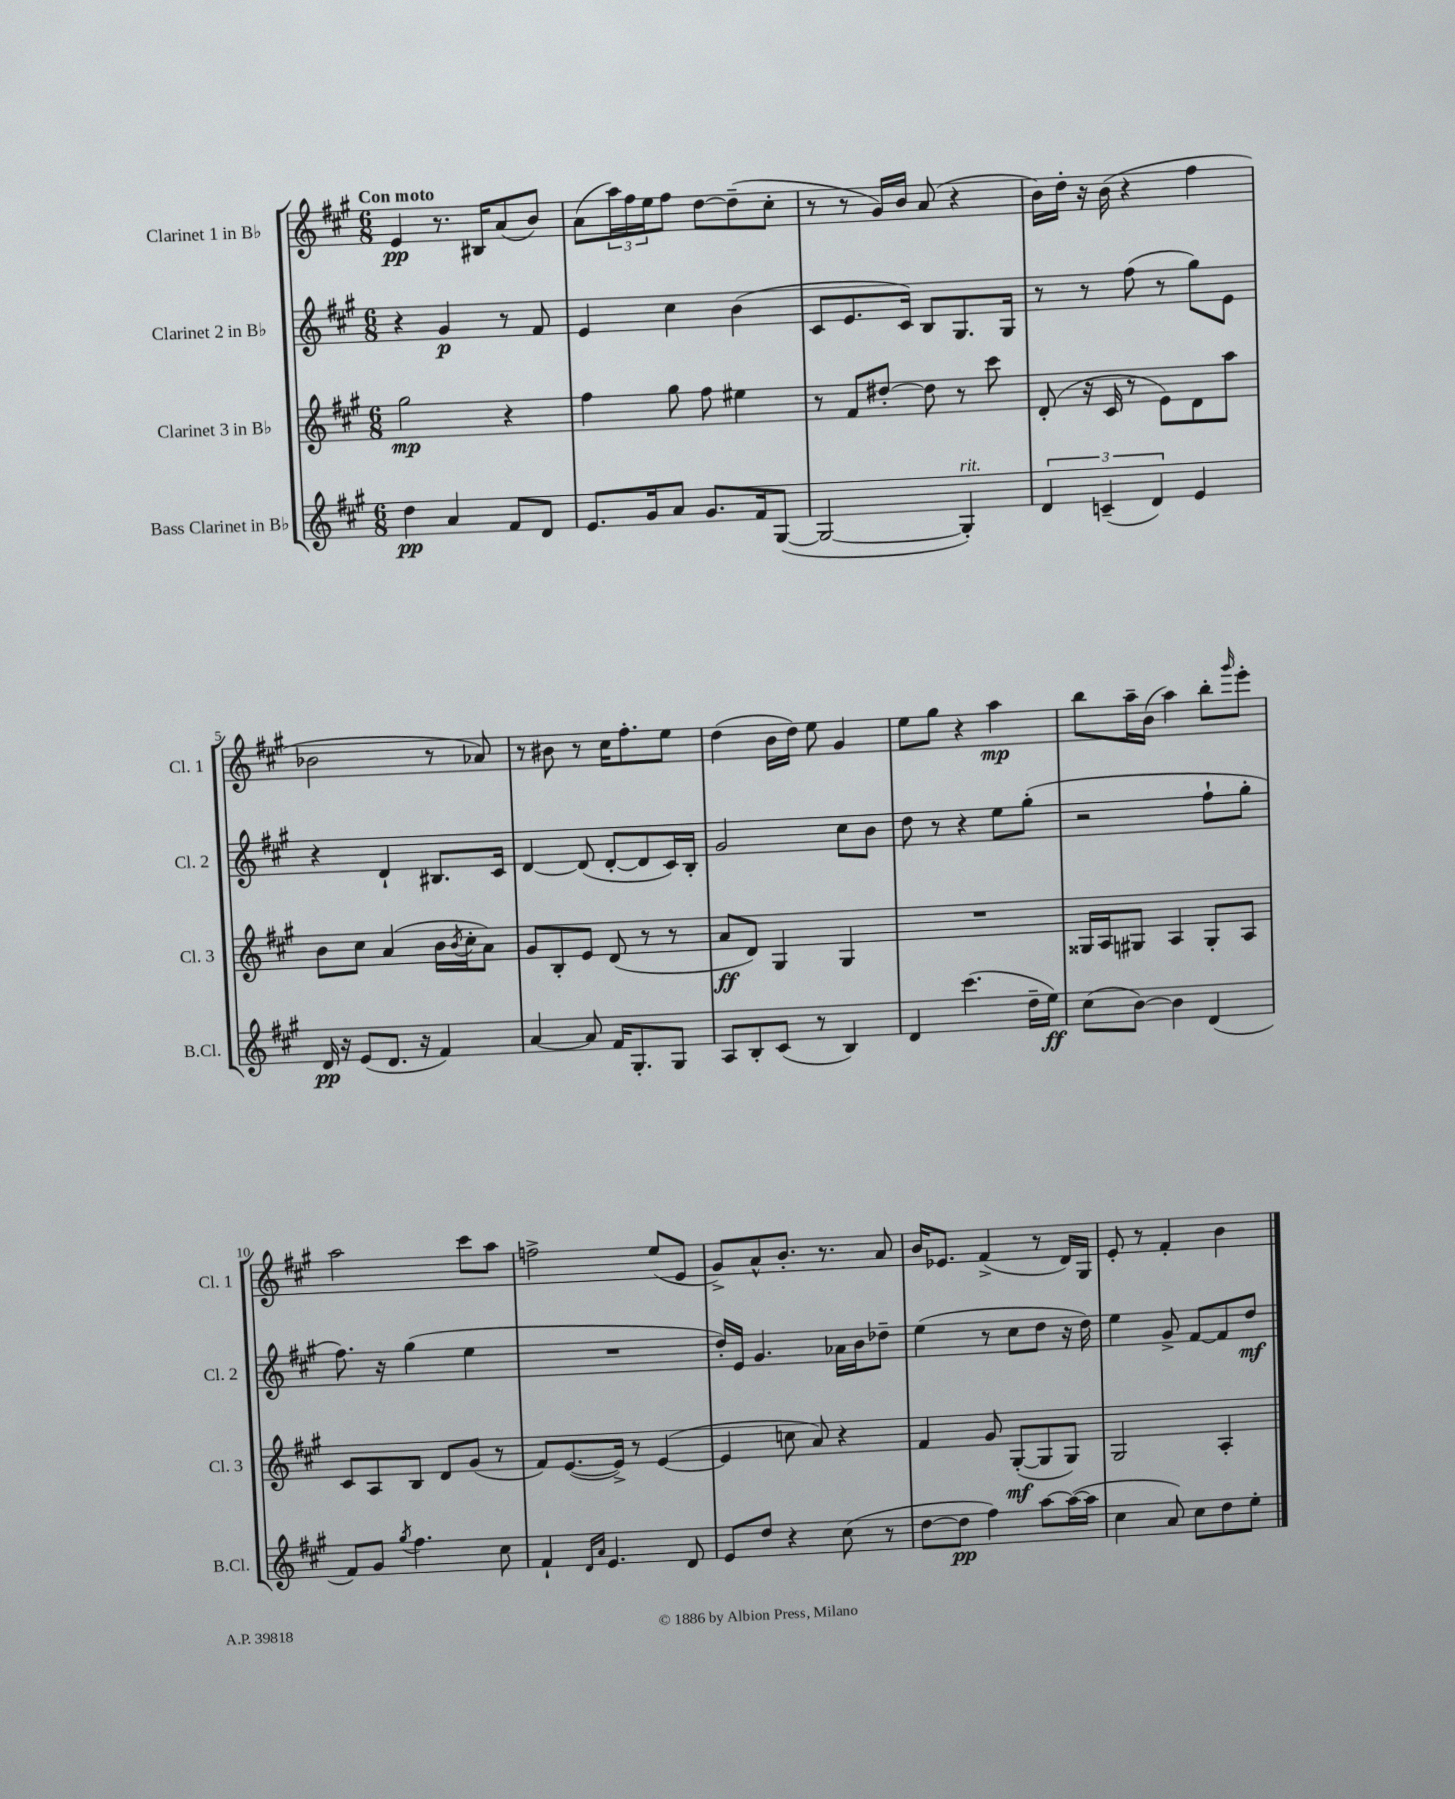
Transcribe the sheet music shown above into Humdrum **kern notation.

**kern	**kern	**kern	**kern
*staff4	*staff3	*staff2	*staff1
*clefG2	*clefG2	*clefG2	*clefG2
*k[f#c#g#]	*k[f#c#g#]	*k[f#c#g#]	*k[f#c#g#]
*M6/8	*M6/8	*M6/8	*M6/8
4dd	2gg#	4r	4e
4a	.	4g#	8.r
.	.	.	16B#
8f#	4r	8r	(8a
8d	.	8f#	8b)
=	=	=	=
8.e	4ff#	4e	(8a
.	.	.	24aa)
.	.	.	24ff#
16g#	.	.	.
.	.	.	24ee
8a	8gg#	4cc#	8ff#
8.g#	8ff#	.	[8dd
.	4ee#	(4b	(8dd~]
16f#	.	.	.
([8G#	.	.	8cc#'
=	=	=	=
2G#_	8r	8c#	8r
.	8f#	8.e	8r
.	[8dd#'	.	16g#)
.	.	16c#)	16b
.	8dd#]	8B	(8a
4G#'])	8r	8.G#	4r
.	8ccc#	.	.
.	.	16G#	.
=	=	=	=
6d	(8d'	8r	16b)
.	.	.	16dd'
.	16r	8r	16r
(6c~	.	.	.
.	16c#	.	(16b
.	8r	(8ff#	4r
6d)	.	.	.
.	8e)	8r	.
4e	8d	8gg#)	4ff#
.	8aa	8e	.
=	=	=	=
16d	8b	4r	2b-
16r	.	.	.
(8e	8cc#	.	.
8.d	(4a	4d`	.
16r	.	.	.
4f#)	16b	8.B#	8r
.	8qb	.	.
.	16cc#'	.	.
.	8a)	.	8a-)
.	.	16c#	.
=	=	=	=
[4a	8g#	[4d	8r
.	8B'	.	8b#
8a]	8e	(8d]	8r
16f#	(8d	[8d'	16cc#
8.G#'	.	.	8.ff#'
.	8r	8d]	.
8G#	8r	16c#)	8ee
.	.	16B'	.
=	=	=	=
8A	8a	2g#	(4dd
8B'	8d)	.	.
(8c#	4G#	.	16b
.	.	.	16dd)
8r	.	.	8ee
4B)	4G#	8cc#	4g#
.	.	8b	.
=	=	=	=
4d	2.r	8dd	8ee
.	.	8r	8gg#
(4.ccc#	.	4r	4r
.	.	8ee	4aa
16dd~	.	(8gg#'	.
16ee)	.	.	.
=	=	=	=
(8cc#	16G##	2r	8bb
.	16A	.	.
[8b)	8G#	.	16aa~
.	.	.	(16b
4b]	4A	.	4aa)
(4d	8G#'	8ff#`	8bb'
.	.	.	16qqggg#
.	8A	8gg#'	8eee'
=	=	=	=
8f#)	8c#	8.ff#)	2aa
8g#	8A	.	.
.	.	16r	.
8qgg#	.	.	.
4.ff#	8B	(4gg#	.
.	8d	.	.
.	(8g#	4ee	8ccc#
8cc#	8r	.	8aa
=	=	=	=
4f#`	8f#)	2.r	2ff^
.	([8.e	.	.
16qqd	.	.	.
16qqa	.	.	.
4.e	.	.	.
.	16e^])	.	.
.	8r	.	.
.	([4e	.	(8ee
8d	.	.	8e
=	=	=	=
8e	4e]	16dd')	8g#^)
.	.	16e	.
8dd	.	4.g#	8a^^
4r	8cc	.	8.b'
.	8a)	.	.
.	.	.	8.r
(8cc#	4r	16a-	.
.	.	16b	.
8r	.	8dd-~	8a
=	=	=	=
[8dd	4f#	(4ee	16b
.	.	.	8.e-
8dd]	.	.	.
4ff#)	8g#	8r	(4f#^
.	([8G#'	8cc#	.
[8aa	8G#]	8dd	8r
(16aa_	8G#)	16r	16d)
16aa]	.	16dd)	16G#
=	=	=	=
4cc#	2G#	4ee	8e'
.	.	.	8r
8a)	.	8g#^	4f#'
8cc#	.	[8f#	.
8dd	4A'	8f#]	4b
8ee'	.	8dd	.
==	==	==	==
*-	*-	*-	*-
